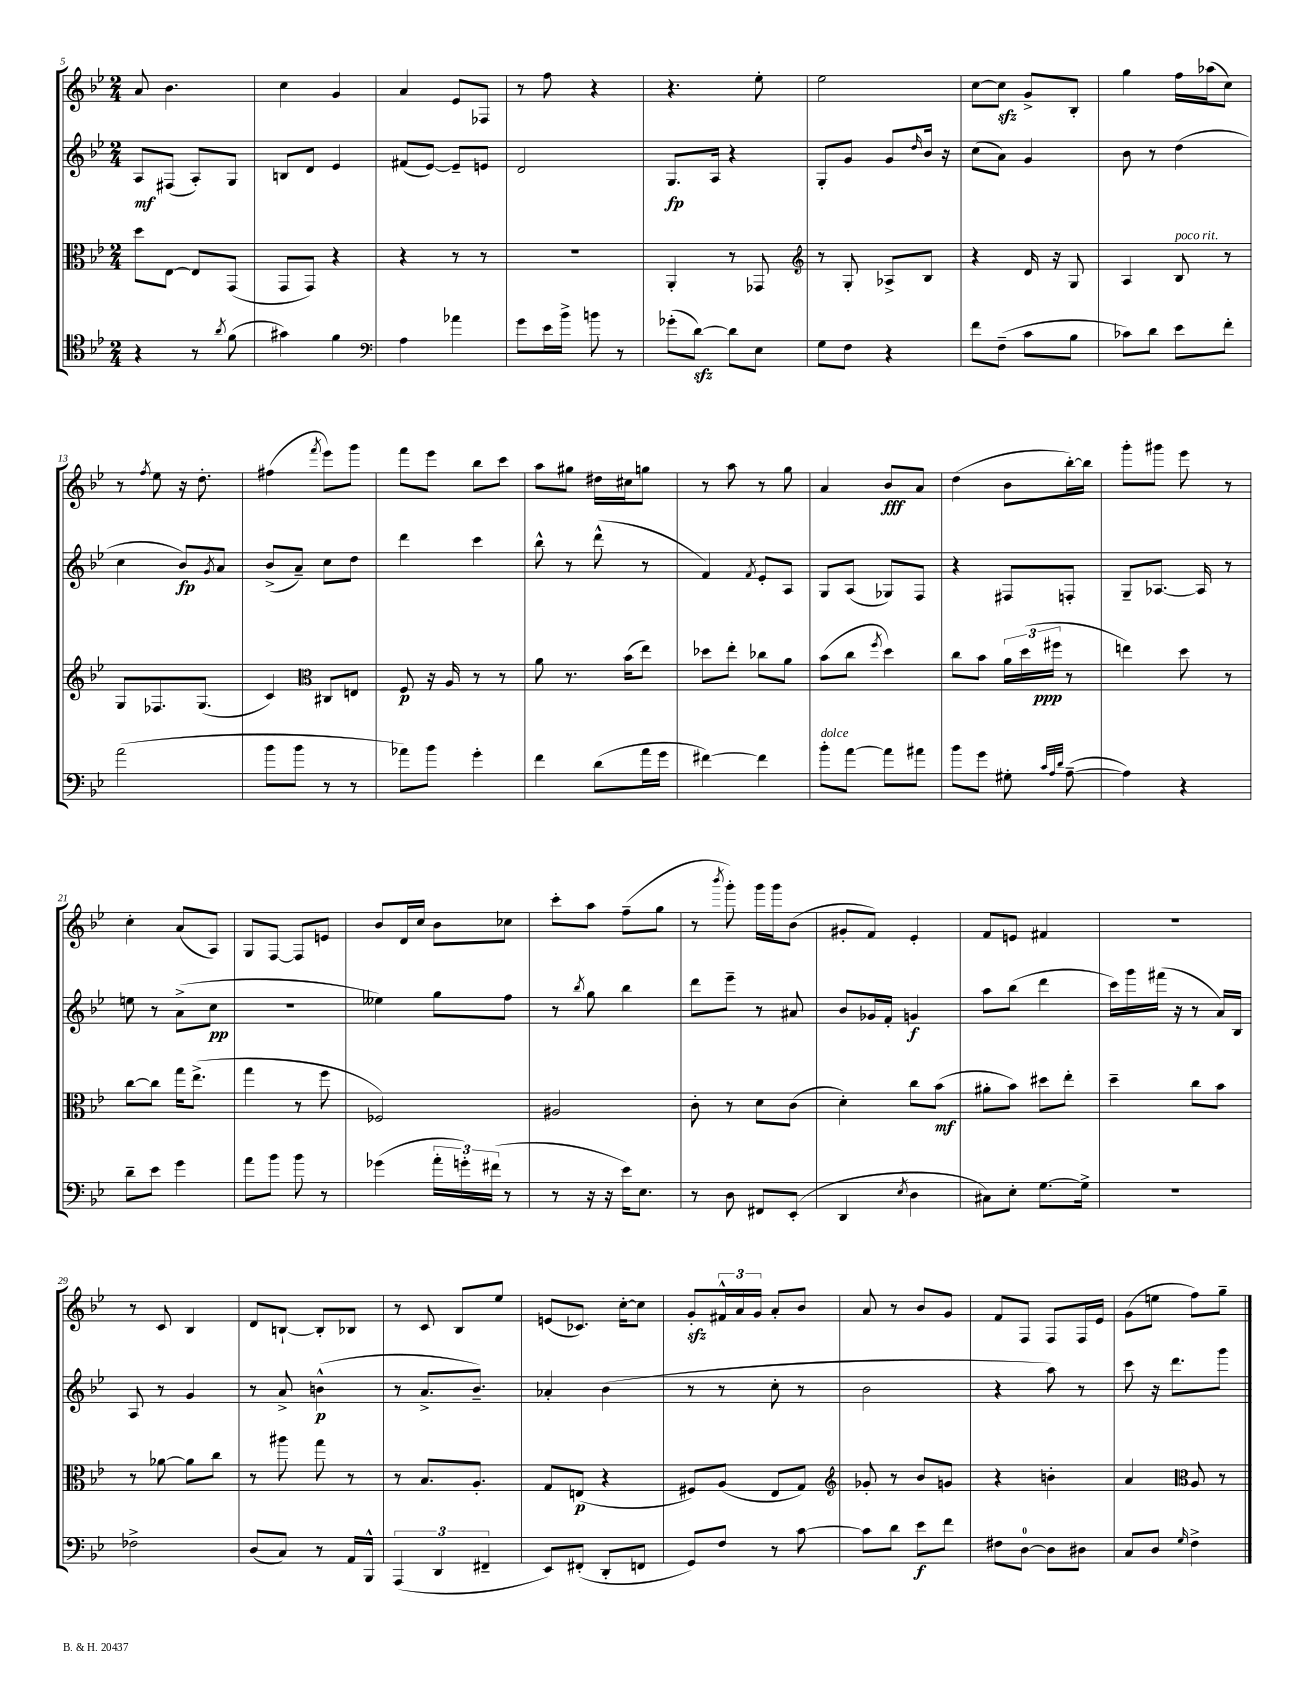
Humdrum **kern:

**kern	**kern	**kern	**kern
*staff4	*staff3	*staff2	*staff1
*clefC4	*clefC3	*clefG2	*clefG2
*k[b-e-]	*k[b-e-]	*k[b-e-]	*k[b-e-]
*M2/4	*M2/4	*M2/4	*M2/4
4r	8dd\L	8A/L	8a/
.	[8E-\J	(8F#/J	4.b-\
8r	8E-/]L	8A'/L)	.
8qa/	.	.	.
(8f\	(8GG/J	8G/J	.
=	=	=	=
4g#\)	8GG/L	8B/L	4cc\
.	8GG/J)	8d/J	.
4f\	4r	4e-/	4g/
=	=	=	=
*clefF4	*	*	*
4A\	4r	(8f#/L	4a/
.	.	[8e-/J)	.
4a-\	8r	8e-~/]L	8e-/L
.	8r	8e/J	8F-/J
=	=	=	=
8g\L	2r	2d/	8r
16e-\L	.	.	8ff\
16b-^\JJ	.	.	.
8b\	.	.	4r
8r	.	.	.
=	=	=	=
(8g-'\L	4AA'/	8.G/L	4.r
[8d\J)	.	.	.
.	.	16A/Jk	.
8d\]L	8r	4r	.
8E-\J	8GG-/	.	8ee-'\
=	=	=	=
*	*clefG2	*	*
8G\L	8r	8G'/L	2ee-\
8F\J	8G'/	8g/J	.
4r	8A-^/L	8g/L	.
.	.	16qqdd/	.
.	8B-/J	16b-/Jk	.
.	.	16r	.
=	=	=	=
8f\L	4r	(8cc\L	[8cc\L
(8F~\J	.	8a\J)	8cc\]J
8c\L	16d/	4g/	8g^/L
.	16r	.	.
8B-\J	8G/	.	8B-'/J
=	=	=	=
8c-\L)	4A/	8b-\	4gg\
8d\J	.	8r	.
8e-\L	8B-/	(4dd\	16ff\LL
.	.	.	(16aa-\J
8f'\J	8r	.	8cc\J)
=	=	=	=
(2a\	8G/L	4cc\	8r
.	.	.	8qff/
.	8.F-/	.	8ee-\
.	.	8b-/L)	16r
.	(8.G/J	.	8.dd'\
.	.	8qg/	.
.	.	8a/J	.
=	=	=	=
8b-\L	4c/)	(8b-^/L	(4ff#\
8b-\J	.	8a~/J)	.
*	*clefC3	*	*
.	.	.	8qfff/
8r	8C#/L	8cc\L	8eee-\L)
8r	8E/J	8dd\J	8ggg\J
=	=	=	=
8a-\L)	8F/	4ddd\	8fff\L
8b-\J	16r	.	8eee-\J
.	16A/	.	.
4g'\	8r	4ccc\	8bb-\L
.	8r	.	8ccc\J
=	=	=	=
4f\	8a\	8bb-^^\	8aa\L
.	8.r	8r	8gg#\J
(8d\L	.	(8ddd^^\	16dd#\LL
.	(16b-\LK	.	16cc#\J
16a\L	8ee-\J)	8r	8gg\J
16g\JJ	.	.	.
=	=	=	=
[4f#\)	8dd-\L	4f/)	8r
.	8ee-'\J	.	8aa\
.	.	8qf/	.
4f#\]	8cc-\L	8e-'/L	8r
.	8a\J	8A/J	8gg\
=	=	=	=
8b-'\L	(8b-\L	8G/L	4a/
[8a\J	8cc\J	(8A/J	.
.	8qff/	.	.
8a\]L	4dd\)	8G-/L)	8b-/L
8a#\J	.	8F/J	8a/J
=	=	=	=
8b-\L	8cc\L	4r	(4dd\
8g\J	8b-\J	.	.
8G#'\	24a\LL	8F#/L	8b-\L
.	(24dd\	.	.
.	24ff#\JJ	.	.
32qqc/LLL	.	.	.
32qqA/	.	.	.
32qqd/JJJ	.	.	.
([8A~\	8r	8F'/J	[16bb-'\L)
.	.	.	16bb-\]JJ
=	=	=	=
4A\])	4ee\)	8G~/L	8ggg'\L
.	.	[8.A-/J	8ggg#\J
4r	8dd\	.	8eee-\
.	.	16A-/]	.
.	8r	8r	8r
=	=	=	=
8d~\L	[8cc\L	8ee\	4cc'\
8e-\J	8cc\]J	8r	.
4g\	16gg\LK	(8a^\L	(8a/L
.	(8.ee-^\J	.	.
.	.	8cc\J	8A/J)
=	=	=	=
8a\L	4gg\	2r	8G/L
8b-\J	.	.	[8F/J
8b-\	8r	.	8F/]L
8r	8ff\	.	8e/J
=	=	=	=
(4g-\	2F-/)	4ee--\)	8b-/L
.	.	.	16d/L
.	.	.	16cc/JJ
24a'\LL	.	8gg\L	8b-\L
24g'\)	.	.	.
(24f#\JJ	.	.	.
8r	.	8ff\J	8cc-\J
=	=	=	=
8r	2A#/	8r	8ccc'\L
.	.	8qbb-/	.
16r	.	8gg\	8aa\J
16r	.	.	.
16e-\LK)	.	4bb-\	(8ff~\L
8.E-\J	.	.	.
.	.	.	8gg\J
=	=	=	=
8r	8c'\	8ddd\L	8r
.	.	.	8qbbb-/
8D\	8r	8eee-~\J	8ggg'\)
8FF#/L	8d\L	8r	16ggg\LL
.	.	.	16ggg\J
(8EE-'/J	(8c\J	8a#/	(8b-\J
=	=	=	=
4DD/	4d'\)	8b-/L	8g#'/L
.	.	16g-/L	8f/J)
.	.	16f'/JJ	.
8qE-/	.	.	.
4D\	8cc\L	4g/	4e-'/
.	(8b-\J	.	.
=	=	=	=
8C#\L)	8a#'\L	8aa\L	8f/L
8E-'\J	8b-\J)	(8bb-\J	8e/J
[8.G\L	8dd#\L	4ddd\	4f#/
.	8ee-'\J	.	.
16G^\]Jk	.	.	.
=	=	=	=
2r	4dd~\	16ccc\LL)	2r
.	.	16ggg\	.
.	.	(16fff#\JJ	.
.	.	16r	.
.	8cc\L	8r	.
.	8b-\J	16a/LL)	.
.	.	16B-/JJ	.
=	=	=	=
2F-^\	8r	8A/	8r
.	[8a-\	8r	8c/
.	8a-\]L	4g/	4B-/
.	8cc\J	.	.
=	=	=	=
(8D/L	8r	8r	8d/L
8C/J)	8aa#\	8a^/	[8B`/J
8r	8gg\	(4b^^\	8B'/]L
16AA/LL	8r	.	8B-/J
16BBB-^^/JJ	.	.	.
=	=	=	=
(6AAA/	8r	8r	8r
.	8.B-/L	8.a^/L	8c/
6DD/	.	.	.
.	.	.	8B-/L
.	8.A'/J	8.b-~/J)	.
6FF#~/	.	.	.
.	.	.	8ee-/J
=	=	=	=
8EE-/L)	8G/L	4a-'/	(8e/L
(8FF#'/J	(8E/J	.	8.c-/J)
8DD'/L	4r	(4b-\	.
.	.	.	[16cc'\LK
8FF/J	.	.	8cc\]J
=	=	=	=
8GG/L)	8F#/L)	8r	8g'/L
8F/J	(8A/J	8r	24f#^^/L
.	.	.	24a/
.	.	.	24g/JJ
8r	8E-/L	8cc'\	8a'/L
[8c\	8G/J)	8r	8b-/J
=	=	=	=
*	*clefG2	*	*
8c\]L	8g-'/	2b-\	8a/
8d\J	8r	.	8r
8e-\L	8b-/L	.	8b-/L
8f\J	8g/J	.	8g/J
=	=	=	=
8F#\L	4r	4r	8f/L
[8D\J	.	.	8F/J
8D\]L	4b'\	8aa\)	8F/L
8D#\J	.	8r	16F/L
.	.	.	16e-/JJ
=	=	=	=
8C/L	4a/	8ccc\	(8g\L
8D/J	.	16r	8ee\J
.	.	8.ddd\L	.
*	*clefC3	*	*
16qqG/	.	.	.
4F^\	8A/	.	8ff\L)
.	8r	8ggg\J	8gg~\J
==	==	==	==
*-	*-	*-	*-
